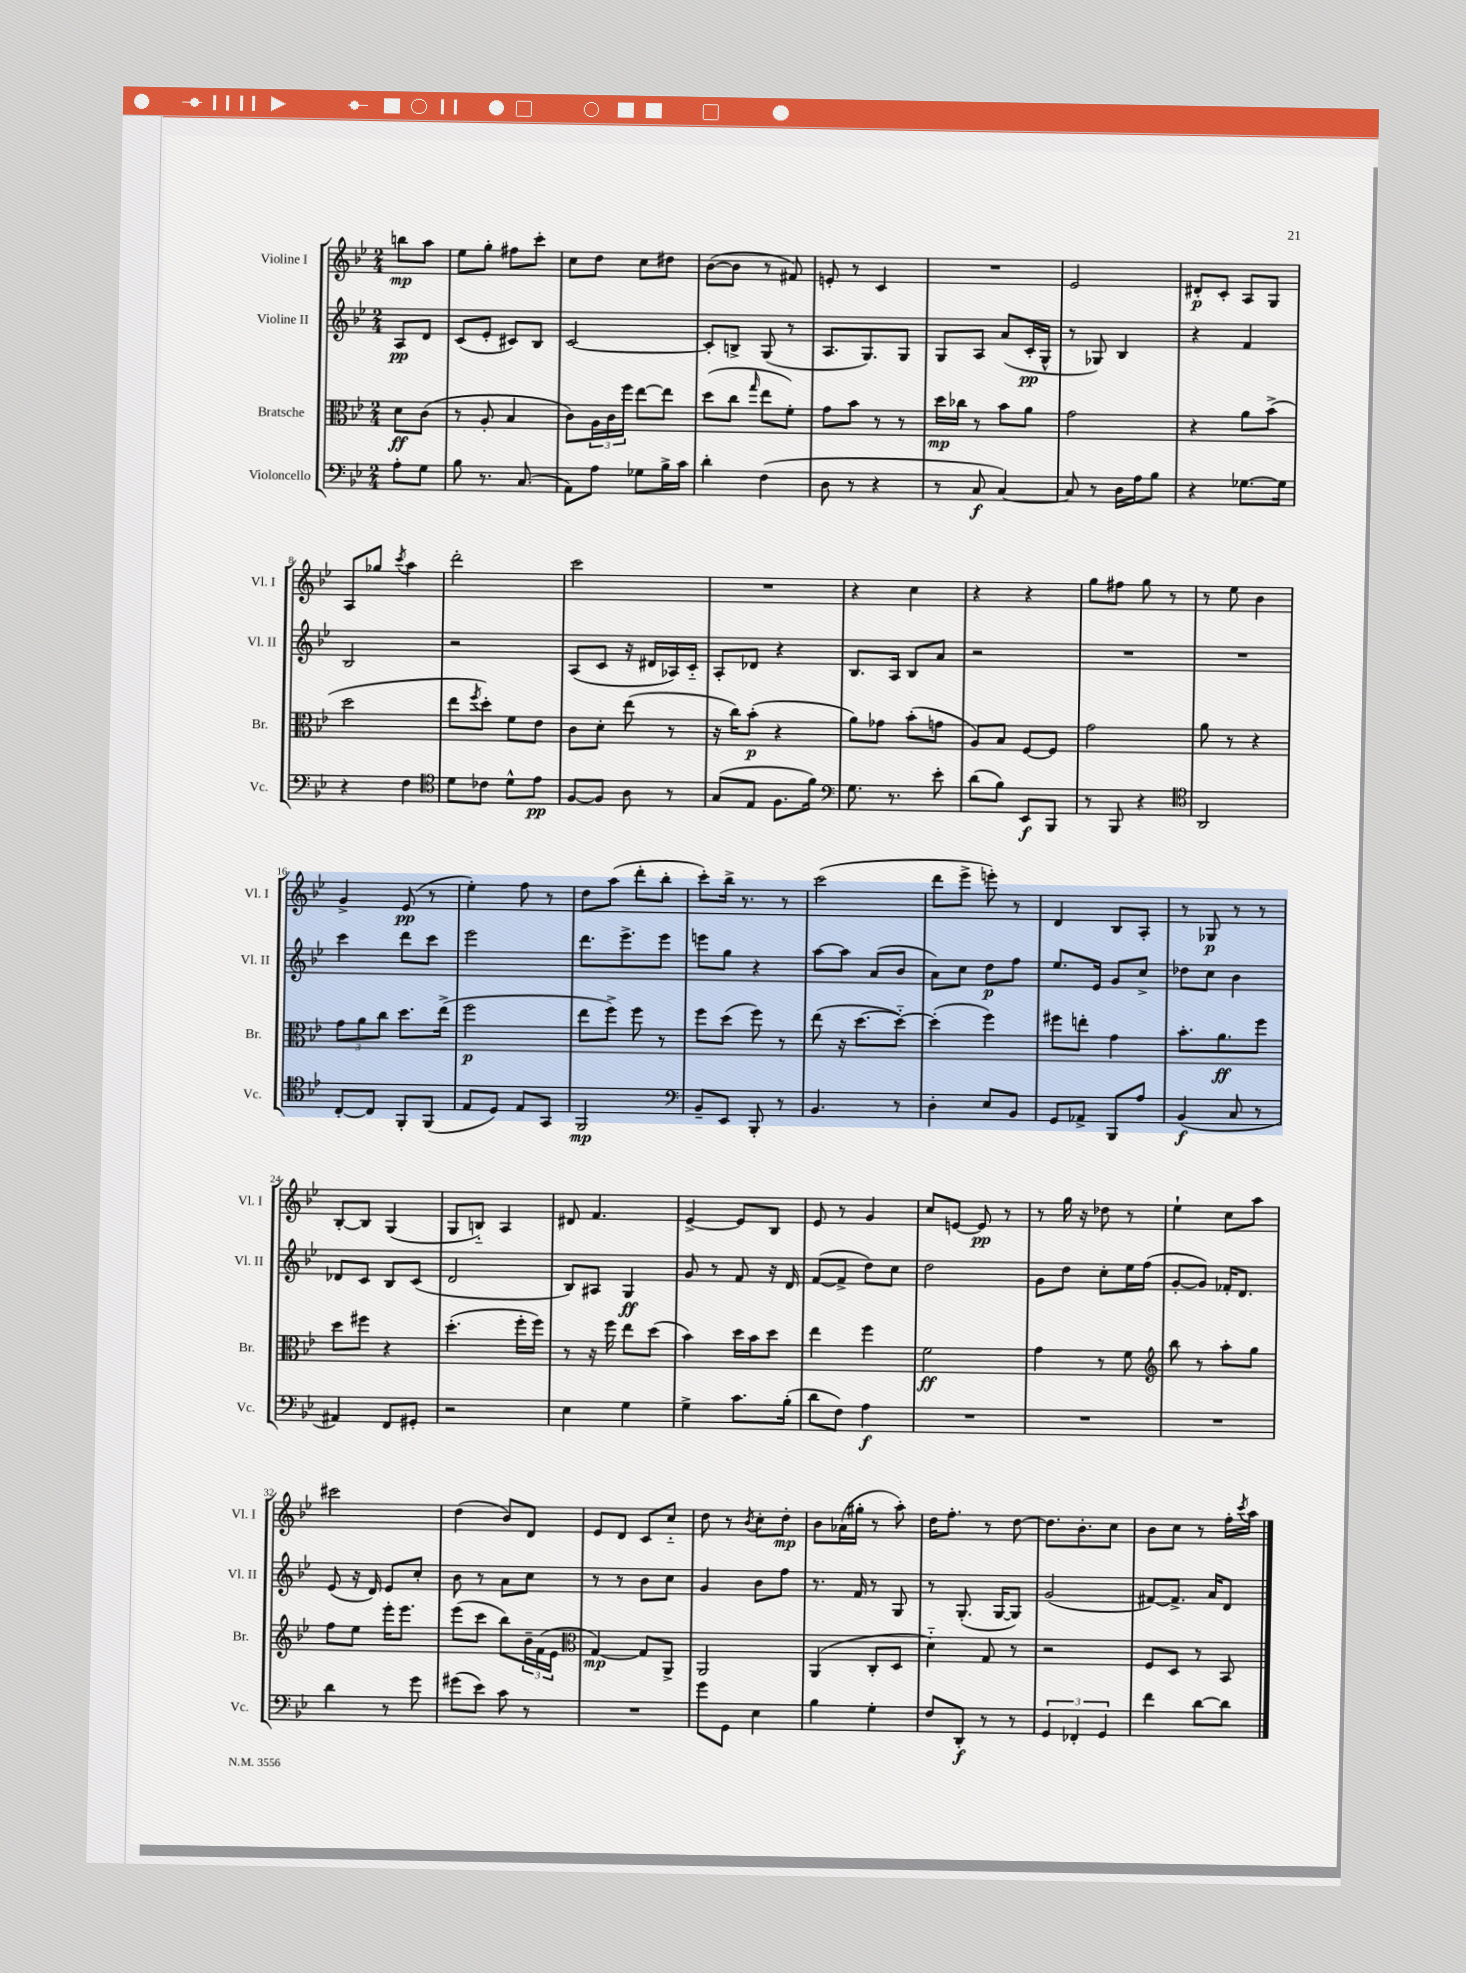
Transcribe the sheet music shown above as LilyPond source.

<<
\new StaffGroup <<
\new Staff = "s0" \with { instrumentName = "Violine I" shortInstrumentName = "Vl. I" } {
    \clef treble \key bes \major \numericTimeSignature \time 2/4 \partial 4
    b''8\mp a''8 |
    ees''8 g''8-. fis''8 c'''8-. |
    c''8 d''8 c''8 dis''8 |
    bes'8~( bes'8 r8 fis'8) |
    e'8-. r8 c'4 |
    R2 |
    ees'2 |
    dis'8-.\p c'8-. a8 g8 |
    a8 ges''8 \acciaccatura { c'''8 } a''4 |
    d'''2-. |
    c'''2 |
    R2 |
    r4 c''4 |
    r4 r4 |
    g''8 fis''8 g''8 r8 |
    r8 ees''8 bes'4 |
    g'4-> ees'8\pp( r8 |
    ees''4-.) f''8 r8 |
    d''8 a''8( d'''8-. bes''8-. |
    c'''8-.) bes''16-> r8. r8 |
    c'''2( |
    d'''8 ees'''8-> e'''8-.) r8 |
    d'4 bes8 a8-. |
    r8 ges8\p r8 r8 |
    bes8~-. bes8 g4( |
    g8 b8-_) a4 |
    dis'8 f'4. |
    ees'4~-> ees'8 bes8 |
    ees'8 r8 g'4 |
    c''8 e'8~ e'8\pp r8 |
    r8 g''16 r16 des''8 r8 |
    ees''4-! c''8 a''8 |
    cis'''2 |
    d''4( bes'8) d'8 |
    ees'8 d'8 c'8 c''8-_ |
    d''8 r8 \acciaccatura { bes'8 } c''8-. d''8-.\mp |
    bes'8 aes'16( gis''16-. r8 a''8-.) |
    d''16 f''8.-. r8 d''8~ |
    d''8. bes'8.-. c''8 |
    bes'8 c''8 r8 f''16-. \acciaccatura { c'''8 } a''16 \bar "|." |
}
\new Staff = "s1" \with { instrumentName = "Violine II" shortInstrumentName = "Vl. II" } {
    \clef treble \key bes \major \numericTimeSignature \time 2/4 \partial 4
    a8\pp d'8 |
    c'8( ees'8-. cis'8) bes8 |
    c'2~ |
    c'8-. b8-> g8( r8 |
    a8. g8.) g8 |
    g8 a8 a'8( c'16-.\pp g16-^ |
    r8 ges8) bes4 |
    r4 f'4 |
    bes2 |
    r2 |
    a8( c'8 r16 dis'16 aes16) c'16-_ |
    a8-. des'8 r4 |
    bes8. a16 bes8 a'8 |
    r2 |
    R2 |
    R2 |
    c'''4 d'''8 c'''8 |
    ees'''2 |
    d'''8. ees'''8.-> ees'''8 |
    e'''8 g''8 r4 |
    a''8~ a''8 a'8( bes'8 |
    a'8) c''8 d''8\p f''8 |
    ees''8. ees'16 g'8 c''8-> |
    des''8 c''8 bes'4 |
    des'8 c'8 bes8 c'8( |
    d'2 |
    bes8) ais8 g4\ff |
    g'8 r8 f'8 r16 d'16 |
    f'8~( f'8-> d''8) c''8 |
    d''2 |
    g'8 d''8 c''8-. ees''16 f''16( |
    g'8~-. g'8) fes'16-. d'8. |
    ees'8( r16 d'16) ees'8 c''8-. |
    bes'8 r8 a'8 c''8 |
    r8 r8 bes'8 c''8 |
    g'4 bes'8 f''8 |
    r8. f'16 r8 g8 |
    r8 g8.-.( g16~ g8) |
    g'2( |
    fis'8~) fis'8.-> a'16 d'8 \bar "|." |
}
\new Staff = "s2" \with { instrumentName = "Bratsche" shortInstrumentName = "Br." } {
    \clef alto \key bes \major \numericTimeSignature \time 2/4 \partial 4
    d'8\ff c'8( |
    r8 a8-. bes4 |
    c'8) \tuplet 3/2 { a16 c'16 f''16 } ees''8~ ees''8 |
    d''8( c''8 \grace { g''16 } ees''8 f'8-.) |
    g'8 bes'8 r8 r8 |
    d''16\mp ces''16 r8 bes'8 a'8 |
    g'2 |
    r4 a'8 bes'8->( |
    d''2 |
    ees''8 \acciaccatura { f''8 } d''8-.) f'8 ees'8 |
    c'8 d'8-. ees''8( r8 |
    r16 c''16) bes'8-.\p( r4 |
    a'8) ges'8 bes'8-.( g'8 |
    a8) bes8 f8~ f8 |
    g'2 |
    a'8 r8 r4 |
    \tuplet 3/2 { g'8 a'8 c''8 } d''8. ees''16->( |
    f''2\p |
    ees''8 f''8->) f''8 r8 |
    f''8 d''8( f''8) r8 |
    ees''8( r16 d''8.~ d''8~-_) |
    d''4-.( f''4) |
    fis''8 e''8-. g'4 |
    bes'8.-. a'8.\ff f''8 |
    d''8 fis''8 r4 |
    d''4.-.( f''16-. f''16) |
    r8 r16 f''16 ees''8 d''8( |
    bes'4) d''16 bes'16 d''8 |
    ees''4 f''4 |
    f'2\ff |
    g'4 r8 f'8 |
    \clef treble bes''8 r8 a''8-. g''8 |
    f''8 ees''8 ees'''16-. ees'''8. |
    ees'''8( c'''8 bes''8) \tuplet 3/2 { bes'16-- f'16( ees'16 } |
    \clef alto g4~\mp) g8 a,8-> |
    a,2 |
    a,4( c8-. d8 |
    d'4-_) g8 r8 |
    r2 |
    f8 d8 r8 bes,8 \bar "|." |
}
\new Staff = "s3" \with { instrumentName = "Violoncello" shortInstrumentName = "Vc." } {
    \clef bass \key bes \major \numericTimeSignature \time 2/4 \partial 4
    a8-. g8 |
    bes8 r8. c8.( |
    a,8) a8 ges8 bes16-> c'16 |
    d'4-. f4( |
    d8 r8 r4 |
    r8 c8\f c4~) |
    c8 r8 d16 a16 bes8 |
    r4 ges8.~ ges16 |
    r4 f4 |
    \clef tenor d'8 ces'8 d'8-^ ees'8\pp |
    f8~ f8 a8 r8 |
    g8( ees8 f8. f'16) |
    \clef bass g8. r8. ees'8-. |
    d'8( bes8) ees,8\f bes,,8 |
    r8 bes,,8 r4 |
    \clef tenor a,2 |
    c8~-. c8 f,8-. f,8( |
    ees8 d8) ees8 g,8 |
    f,2\mp |
    \clef bass bes,8-- ees,8 bes,,8-. r8 |
    bes,4. r8 |
    d4-. ees8 bes,8 |
    g,8 aes,8-> bes,,8 a8 |
    bes,4\f( c8 r8 |
    ais,4) f,8 gis,8-. |
    r2 |
    ees4 g4 |
    g4-> c'8. bes16-.( |
    d'8 f8) a4\f |
    R2 |
    R2 |
    R2 |
    d'4 r8 g'8 |
    gis'8( ees'8) c'8 r8 |
    R2 |
    g'8 g,8 ees4 |
    bes4 g4-. |
    f8 d,8-.\f r8 r8 |
    \tuplet 3/2 { g,4 fes,4-. g,4 } |
    f'4 d'8~ d'8 \bar "|." |
}
>>
>>
